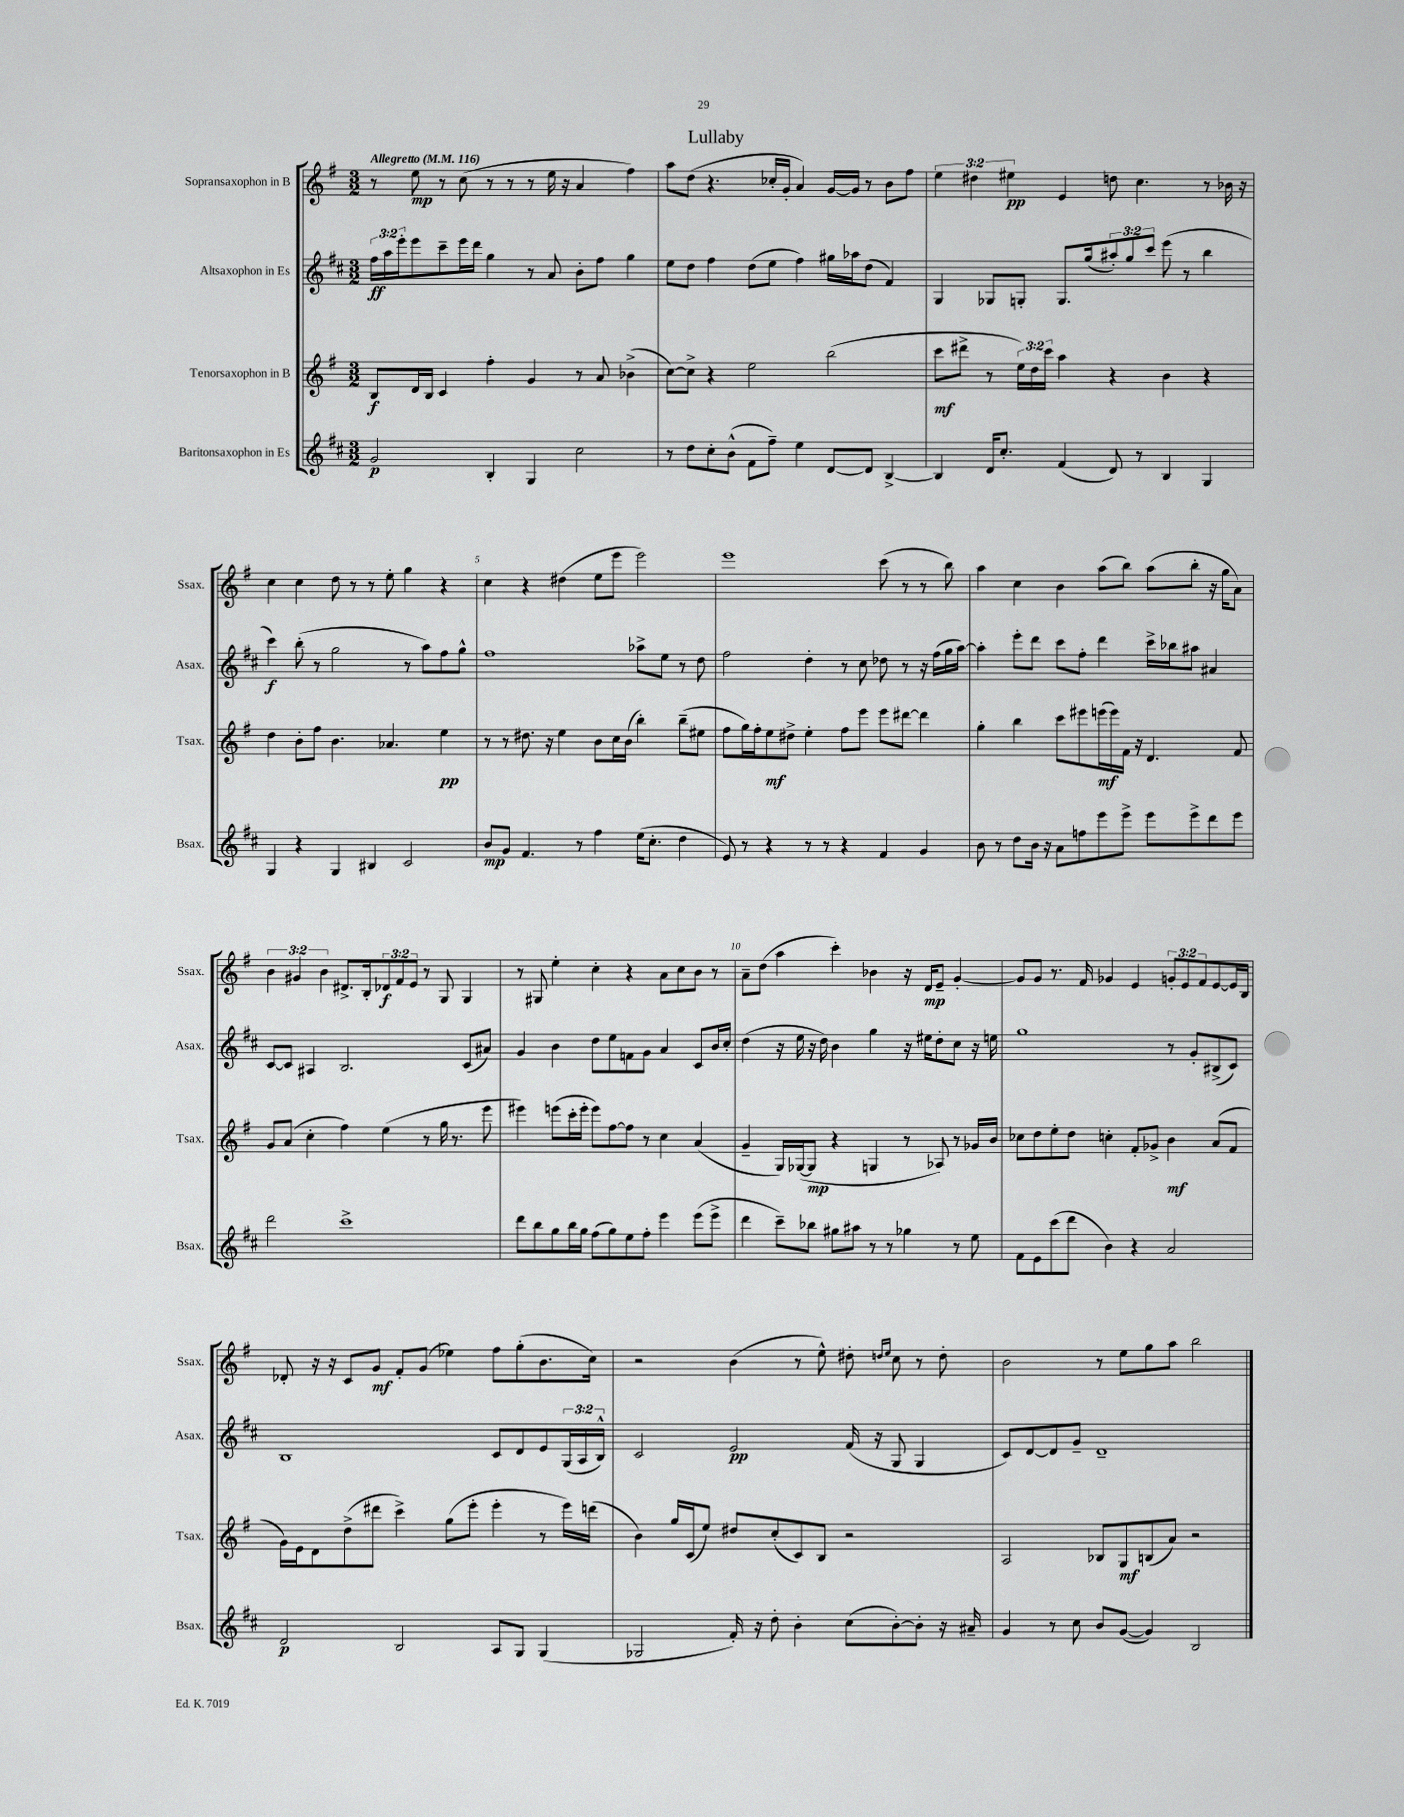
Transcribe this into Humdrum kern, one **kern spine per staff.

**kern	**dynam	**kern	**dynam	**kern	**dynam	**kern	**dynam
*part4	*part4	*part3	*part3	*part2	*part2	*part1	*part1
*staff4	*staff4	*staff3	*staff3	*staff2	*staff2	*staff1	*staff1
*I"Baritonsaxophon in Es	*	*I"Tenorsaxophon in B	*	*I"Altsaxophon in Es	*	*I"Sopransaxophon in B	*
*I'Bsax.	*	*I'Tsax.	*	*I'Asax.	*	*I'Ssax.	*
*clefG2	*	*clefG2	*	*clefG2	*	*clefG2	*
*k[f#c#]	*	*k[f#]	*	*k[f#c#]	*	*k[f#]	*
*M3/2	*	*M3/2	*	*M3/2	*	*M3/2	*
*MM116	*	*MM116	*	*MM116	*	*MM116	*
=1	=1	=1	=1	=1	=1	=1	=1
!	!	!	!	!	!	!LO:TX:a:B:t=Allegretto	!
2g/	p	8B/L	f	24ff#\LL	ff	8r	.
.	.	.	.	24aa\	.	.	.
.	.	.	.	24eee'\J	.	.	.
.	.	16d/L	.	8eee\	.	8ee\	mp
.	.	16B/JJ	.	.	.	.	.
.	.	4c/	.	8ccc#~\	.	8r	.
.	.	.	.	16eee\L	.	(8cc\	.
.	.	.	.	16ddd\JJ	.	.	.
4B'/	.	4ff#'\	.	4gg\	.	8r	.
.	.	.	.	.	.	8r	.
4G/	.	4g/	.	8r	.	8r	.
.	.	.	.	8a/	.	16ee\	.
.	.	.	.	.	.	16r	.
2cc#\	.	8r	.	8b'\L	.	4a/	.
.	.	8a/	.	8ff#\J	.	.	.
.	.	(4b-X^\	.	4gg\	.	4ff#\)	.
=2	=2	=2	=2	=2	=2	=2	=2
8r	.	[8cc\L)	.	8ee\L	.	8aa\L	.
8dd\L	.	8cc^\J]	.	8dd\J	.	(8dd\J	.
8cc#'\	.	4r	.	4ff#\	.	4.r	.
(8b^^\J	.	.	.	.	.	.	.
8f#\L	.	2ee\	.	(8dd\L	.	.	.
8ff#~\J)	.	.	.	8ee\J	.	16cc-X'/LL	.
.	.	.	.	.	.	16g'/JJ	.
4ee\	.	.	.	4ff#\)	.	4a/)	.
[8d/L	.	(2bb\	.	16gg#X\LL	.	[16g/LL	.
.	.	.	.	16aa-X\J	.	16g/JJ]	.
8d/J]	.	.	.	(8dd\J	.	8r	.
[4B^/	.	.	.	4f#/)	.	8b\L	.
.	.	.	.	.	.	8ff#\J	.
=3	=3	=3	=3	=3	=3	=3	=3
4B/]	.	8ccc\L	mf	4G/	.	6ee\	.
.	.	8ddd#X^\J	.	.	.	.	.
.	.	.	.	.	.	6dd#X\	.
16d/KL	.	8r	.	8G-X/L	.	.	.
8.cc#'/J	.	.	.	.	.	.	.
.	.	.	.	.	.	6ee#X\	pp
.	.	24ee\LL)	.	8Gn'/J	.	.	.
.	.	24dd\	.	.	.	.	.
.	.	24ccc\JJ	.	.	.	.	.
(4f#/	.	4aa\	.	8.G/L	.	4e/	.
.	.	.	.	(16gg/k	.	.	.
8d/)	.	4r	.	12aa#X'/)	.	8ddn\	.
.	.	.	.	12gg/	.	.	.
8r	.	.	.	.	.	4.cc\	.
.	.	.	.	12ccc#/J	.	.	.
4B/	.	4b\	.	(8eee\	.	.	.
.	.	.	.	8r	.	.	.
4G/	.	4r	.	4bb\	.	8r	.
.	.	.	.	.	.	16b-X\	.
.	.	.	.	.	.	16r	.
!!LO:LB:g=z
=4	=4	=4	=4	=4	=4	=4	=4
4G/	.	4dd\	.	4ccc#\)	f	4cc\	.
4r	.	8b'\L	.	(8bb'\	.	4cc\	.
.	.	8ff#\J	.	8r	.	.	.
4G/	.	4.b\	.	2gg\	.	8dd\	.
.	.	.	.	.	.	8r	.
4B#X/	.	.	.	.	.	8r	.
.	.	4.a-X/	.	.	.	8ee'\	.
2c#/	.	.	.	8r	.	4gg\	.
.	.	.	.	8aa\L)	.	.	.
.	.	4ee\	pp	8ff#\	.	4r	.
.	.	.	.	8gg^^\J	.	.	.
=5	=5	=5	=5	=5	=5	=5	=5
8b/L	mp	8r	.	1ff#	.	4cc\	.
8g/J	.	8r	.	.	.	.	.
4.f#/	.	8.dd#X\	.	.	.	4r	.
.	.	16r	.	.	.	.	.
.	.	4ee\	.	.	.	(4dd#X\	.
8r	.	.	.	.	.	.	.
4ff#\	.	8b\L	.	.	.	8ee\L	.
.	.	16cc\L	.	.	.	8eee\J	.
.	.	(16b\JJ	.	.	.	.	.
(16ee\KL	.	4bb'\)	.	8aa-X^\L	.	2eee\)	.
8.cc#'\J	.	.	.	.	.	.	.
.	.	.	.	8ee\J	.	.	.
4dd\	.	(8bb~\L	.	8r	.	.	.
.	.	8ee#X\J	.	8dd\	.	.	.
=6	=6	=6	=6	=6	=6	=6	=6
8e/)	.	8ff#\L	.	2ff#\	.	1eee	.
8r	.	16gg\L)	.	.	.	.	.
.	.	16ff#'\J	.	.	.	.	.
4r	.	8ee\	mf	.	.	.	.
.	.	8dd#X^\J	.	.	.	.	.
8r	.	4ee'\	.	4dd'\	.	.	.
8r	.	.	.	.	.	.	.
4r	.	8ff#\L	.	8r	.	.	.
.	.	8eee\J	.	8cc#\	.	.	.
4f#/	.	8eee\L	.	8dd-X\	.	(8ccc\	.
.	.	[8ddd#X\J	.	8r	.	8r	.
4g/	.	4ddd#\]	.	16r	.	8r	.
.	.	.	.	(16ff#\LL	.	.	.
.	.	.	.	16gg\	.	8bb\)	.
.	.	.	.	[16aa\JJ)	.	.	.
=7	=7	=7	=7	=7	=7	=7	=7
8b\	.	4gg'\	.	4aa'\]	.	4aa\	.
8r	.	.	.	.	.	.	.
8dd\L	.	4bb\	.	8eee'\L	.	4cc\	.
16b\Jk	.	.	.	8ddd\J	.	.	.
16r	.	.	.	.	.	.	.
8a\L	.	8ccc\L	.	8ccc#\L	.	4b\	.
8ffn\	.	8eee#X\	.	8ff#'\J	.	.	.
8eee\	.	(16eeen\L	mf	4ddd\	.	(8aa\L	.
.	.	16eee\)	.	.	.	.	.
8eee^\J	.	16f#\JJ	.	.	.	8bb\J)	.
.	.	16r	.	.	.	.	.
8eee\L	.	4.d/	.	16ccc#^\LL	.	(8aa\L	.
.	.	.	.	16bb-X\J	.	.	.
8eee^\	.	.	.	8aa#X\J	.	8bb'\J	.
8ddd\	.	.	.	4a#X/	.	16r	.
.	.	.	.	.	.	16gg\KL	.
8eee\J	.	8f#/	.	.	.	8a\J)	.
!!LO:LB:g=z
=8	=8	=8	=8	=8	=8	=8	=8
2ddd\	.	8g/L	.	[8c#/L	.	6b\	.
.	.	(8a/J	.	8c#/J]	.	.	.
.	.	.	.	.	.	6g#X/	.
.	.	4cc'\	.	4A#X/	.	.	.
.	.	.	.	.	.	6b\	.
1ccc#^	.	4ff#\)	.	2.B/	.	8.d#X^/L	.
.	.	.	.	.	.	16B'/k	.
.	.	(4ee\	.	.	.	12d-X/	f
.	.	.	.	.	.	12f#/	.
.	.	.	.	.	.	12e/J	.
.	.	8r	.	.	.	8r	.
.	.	16gg\	.	.	.	8G/	.
.	.	8.r	.	.	.	.	.
.	.	.	.	(8c#/L	.	4G/	.
.	.	8eee\	.	8a#X/J)	.	.	.
=9	=9	=9	=9	=9	=9	=9	=9
8ddd\L	.	4eee#X\)	.	4g/	.	8r	.
8bb\	.	.	.	.	.	8G#X/	.
8gg\	.	(8eeen\L	.	4b\	.	4ee'\	.
16bb\L	.	16ccc'\L	.	.	.	.	.
16gg\JJ	.	16eee'\JJ	.	.	.	.	.
(8ff#\L	.	8eee\L)	.	8dd\L	.	4cc'\	.
8gg\)	.	[8ff#\	.	8ee\	.	.	.
8ee\	.	8ff#\J]	.	8fn\	.	4r	.
8ff#'\J	.	8r	.	8g\J	.	.	.
4eee\	.	4cc\	.	4a/	.	8a\L	.
.	.	.	.	.	.	8cc\	.
(8eee\L	.	(4a/	.	8c#/L	.	8b\J	.
8eee^\J	.	.	.	16b/L	.	8r	.
.	.	.	.	16cc#'/JJ	.	.	.
=10	=10	=10	=10	=10	=10	=10	=10
4ddd\	.	4g~/	.	(4dd\	.	8a~\L	.
.	.	.	.	.	.	(8dd\J	.
8ccc#~\L)	.	16G/LL)	.	16r	.	4aa\	.
.	.	([16G-X/J	.	16ee\	.	.	.
8bb-X\J	.	8G-/J]	mp	16r	.	.	.
.	.	.	.	16dd\)	.	.	.
8gg#X\L	.	4r	.	4b\	.	4ccc'\)	.
8aa#X\J	.	.	.	.	.	.	.
8r	.	4Gn/	.	4gg\	.	4b-X\	.
8r	.	.	.	.	.	.	.
4gg-X\	.	8r	.	16r	.	16r	.
.	.	.	.	16ee#X\KL	.	16d/KL	mp
.	.	8A-X/)	.	8dd'\	.	8e~/J	.
8r	.	8r	.	8cc#\J	.	[4g'/	.
8ee\	.	16g-X/LL	.	16r	.	.	.
.	.	16b/JJ	.	16een\	.	.	.
=11	=11	=11	=11	=11	=11	=11	=11
8f#\L	.	8cc-X\L	.	1gg	.	8g/L]	.
8e\	.	8dd\	.	.	.	8g/J	.
(8ccc#\	.	8ee'\	.	.	.	8.r	.
8ddd\J	.	8dd\J	.	.	.	.	.
.	.	.	.	.	.	16f#/	.
4b\)	.	4ccn'\	.	.	.	4g-X/	.
4r	.	8f#'/L	.	.	.	4e/	.
.	.	8g-X^/J	.	.	.	.	.
2a/	.	4b\	mf	8r	.	12gn'/L	.
.	.	.	.	.	.	12e/	.
.	.	.	.	8g'/L	.	.	.
.	.	.	.	.	.	12f#/	.
.	.	(8a/L	.	(8B#X^/	.	[8e/	.
.	.	8f#/J	.	8c#/J)	.	16e/L]	.
.	.	.	.	.	.	16B/JJ	.
!!LO:LB:g=z
=12	=12	=12	=12	=12	=12	=12	=12
2d/	p	16g\LL)	.	1B	.	8d-X'/	.
.	.	16e\J	.	.	.	.	.
.	.	8d\	.	.	.	16r	.
.	.	.	.	.	.	16r	.
.	.	(8dd^\	.	.	.	8c/L	.
.	.	8ddd#X\J	.	.	.	8g/J	mf
2B/	.	4ccc^\)	.	.	.	8f#'/L	.
.	.	.	.	.	.	(8g/J	.
.	.	(8gg\L	.	.	.	4ee-X\)	.
.	.	8eee'\J	.	.	.	.	.
8A/L	.	4eee'\	.	8c#/L	.	8ff#\L	.
8G/J	.	.	.	8d/	.	(8gg'\	.
(4G/	.	8r	.	8e/	.	8.b\	.
.	.	16eee\LL)	.	(24G/L	.	.	.
.	.	.	.	24A/	.	.	.
.	.	(16dddn\JJ	.	.	.	16cc\Jk)	.
.	.	.	.	24B^^/JJ)	.	.	.
=13	=13	=13	=13	=13	=13	=13	=13
2G-X/	.	4b\)	.	2c#/	.	2r	.
.	.	16gg/LL	.	.	.	.	.
.	.	(16c/J	.	.	.	.	.
.	.	8ee/J)	.	.	.	.	.
16f#'/)	.	8dd#X/L	.	2e/	pp	(4b\	.
16r	.	.	.	.	.	.	.
8dd'\	.	(8cc'/	.	.	.	.	.
4b'\	.	8c/)	.	.	.	8r	.
.	.	8B/J	.	.	.	8ee^^\)	.
(8cc#\L	.	2r	.	(16f#/	.	8dd#X'\	.
.	.	.	.	16r	.	.	.
.	.	.	.	.	.	16qqddn/LL	.
.	.	.	.	.	.	16qqee/JJ	.
[8b'\)	.	.	.	8G/	.	8cc\	.
8b'\J]	.	.	.	4G/	.	8r	.
16r	.	.	.	.	.	8dd'\	.
16a#X~/	.	.	.	.	.	.	.
=14	=14	=14	=14	=14	=14	=14	=14
4g/	.	2A/	.	8c#/L)	.	2b\	.
.	.	.	.	[8d/	.	.	.
8r	.	.	.	8d/]	.	.	.
8cc#\	.	.	.	8g~/J	.	.	.
8b/L	.	8B-X/L	.	1d~	.	8r	.
([8g/J	.	8G/	mf	.	.	8ee\L	.
4g/])	.	(8Bn/	.	.	.	8gg\	.
.	.	8a/J)	.	.	.	8aa\J	.
2B/	.	2r	.	.	.	2bb\	.
==	==	==	==	==	==	==	==
*-	*-	*-	*-	*-	*-	*-	*-
